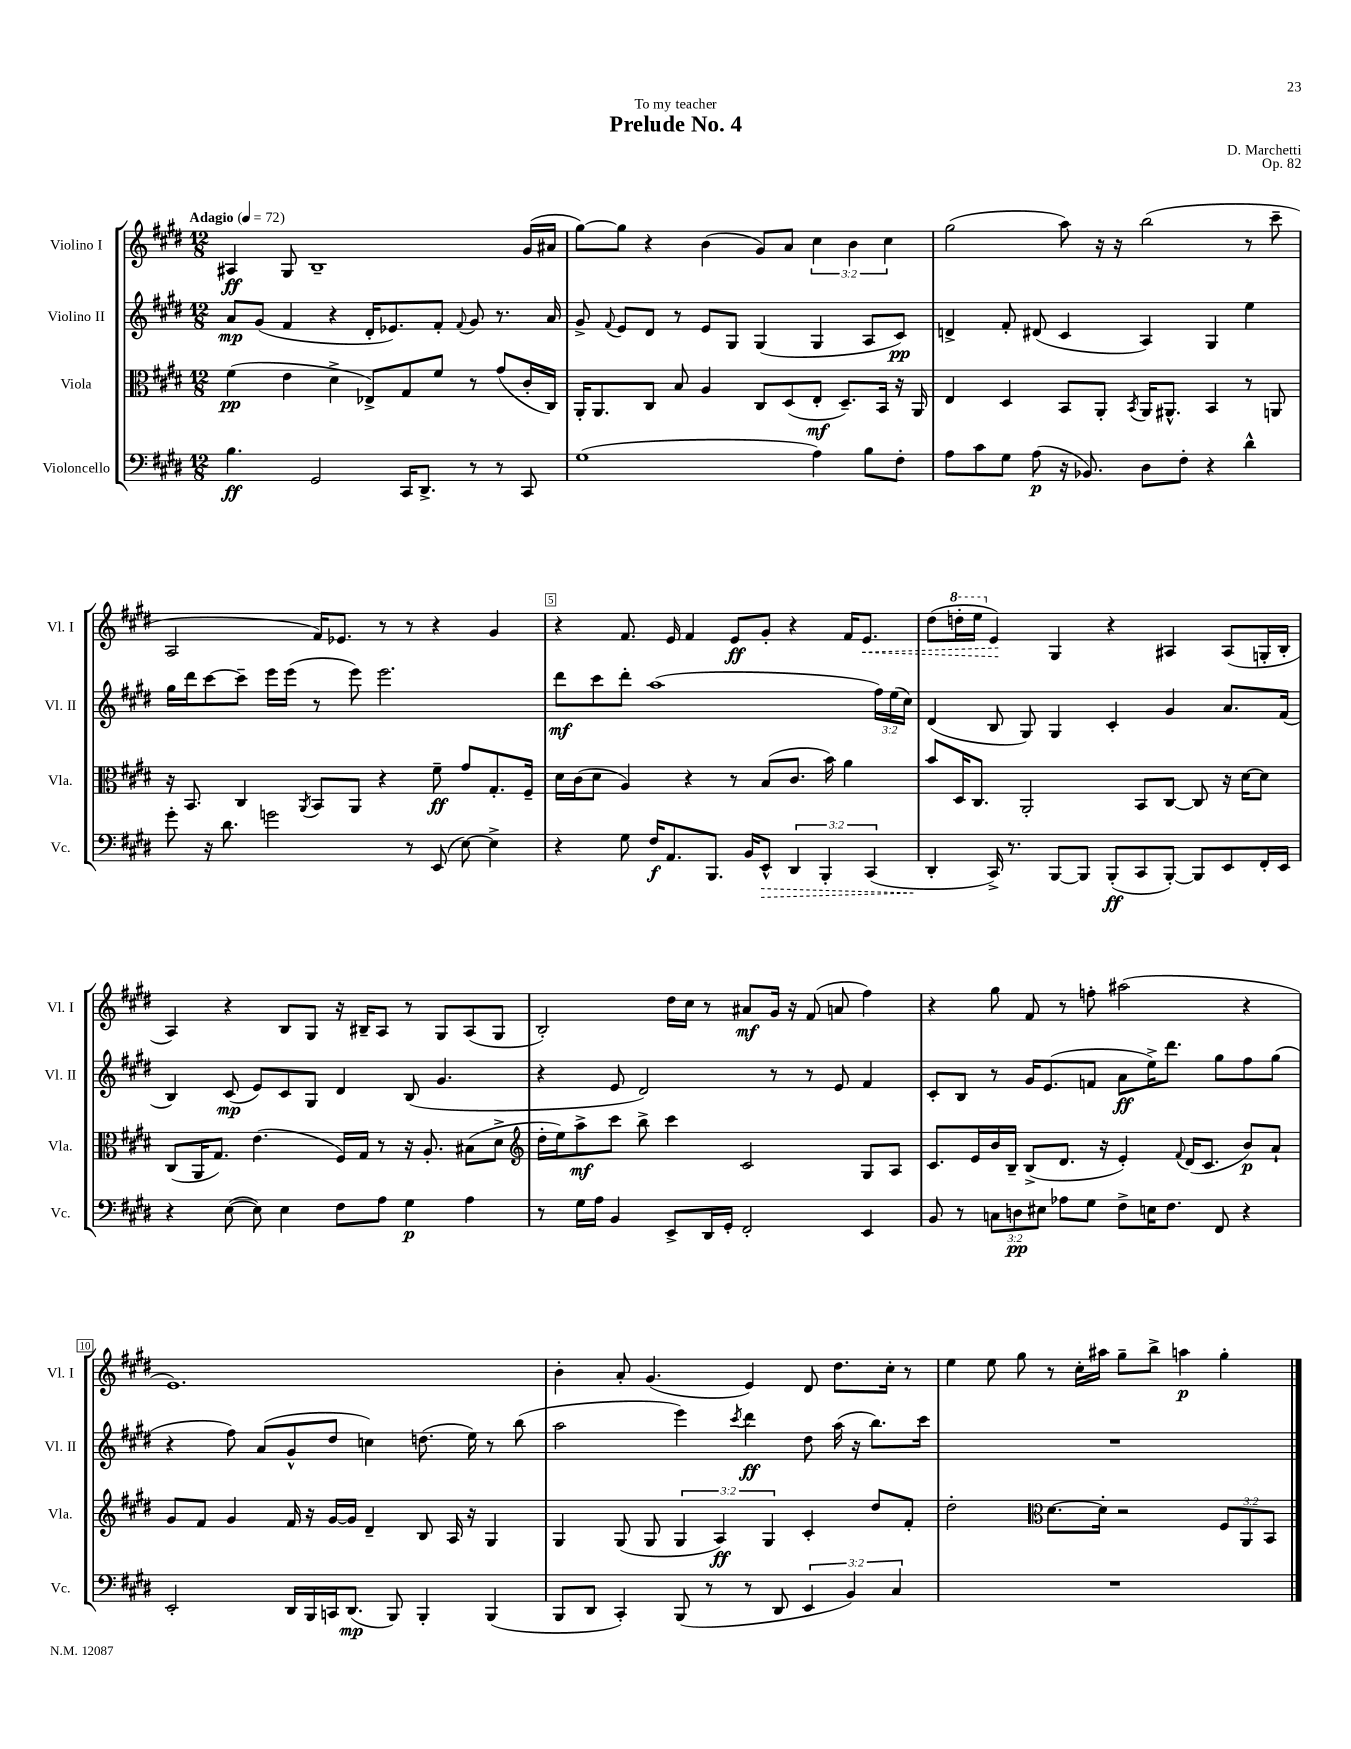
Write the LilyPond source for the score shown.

\header { title = "Prelude No. 4" composer = "D. Marchetti" dedication = "To my teacher" opus = "Op. 82" }
<<
\new StaffGroup <<
\new Staff = "s0" \with { instrumentName = "Violino I" shortInstrumentName = "Vl. I" } {
    \clef treble \key e \major \numericTimeSignature \time 12/8 \override Staff.TupletNumber.text = #tuplet-number::calc-fraction-text \tempo "Adagio" 4 = 72
    \autoBeamOff ais4\ff gis8 b1-- gis'16[( ais'16] |
    gis''8[~) gis''8] r4 b'4( gis'8[) a'8] \tuplet 3/2 { cis''4 b'4 cis''4 } |
    gis''2( a''8) r16 r16 b''2( r8 cis'''8-- |
    a2 fis'16[) ees'8.] r8 r8 r4 gis'4 |
    r4 fis'8. e'16 fis'4 e'8[\ff gis'8]-. r4 fis'16[ \once \override Hairpin.style = #'dashed-line e'8.]\< |
    dis''8[( \ottava #1 d'''16-. e'''16] \ottava #0 e'4\!) gis4 r4 ais4 ais8[( g16-. b16]-. |
    a4) r4 b8[ gis8] r16 bis16[-- a8] r8 gis8[ a8( gis8] |
    b2-.) dis''16[ cis''16] r8 ais'8[\mf gis'16] r16 fis'8( a'8 fis''4) |
    r4 gis''8 fis'8 r8 f''8-. ais''2( r4 |
    e'1.) |
    b'4-. a'8-. gis'4.( e'4) dis'8 dis''8.[ cis''16]-. r8 |
    e''4 e''8 gis''8 r8 cis''16[-. ais''16] gis''8[-- b''8]-> a''4\p gis''4-. \bar "|." |
}
\new Staff = "s1" \with { instrumentName = "Violino II" shortInstrumentName = "Vl. II" } {
    \clef treble \key e \major \numericTimeSignature \time 12/8 \override Staff.TupletNumber.text = #tuplet-number::calc-fraction-text
    \autoBeamOff a'8[\mp gis'8]( fis'4 r4 dis'16[-. ees'8.) fis'8]-. \appoggiatura { fis'8 } gis'8 r8. a'16 |
    gis'8-> \appoggiatura { fis'8 } e'8[ dis'8] r8 e'8[ gis8] gis4( gis4 a8[ cis'8]\pp) |
    d'4-> fis'8-. dis'8( cis'4 a4) gis4 e''4 |
    gis''16[ dis'''16 cis'''8~ cis'''8]-- e'''16[ e'''16]( r8 e'''8) e'''2. |
    dis'''8[\mf cis'''8 dis'''8]-. a''1( \tuplet 3/2 { fis''16[) e''16( cis''16]) } |
    dis'4( b8 gis8) gis4 cis'4-. gis'4 a'8.[ fis'16]( |
    b4) cis'8\mp( e'8[) cis'8 gis8] dis'4 b8( gis'4. |
    r4 e'8 dis'2) r8 r8 e'8 fis'4 |
    cis'8[-. b8] r8 gis'16[ e'8.( f'8] a'8[\ff e''16->) dis'''8.] gis''8[ fis''8 gis''8]( |
    r4 fis''8) a'8[( gis'8-^ dis''8] c''4) d''8.( e''16) r8 b''8( |
    a''2 e'''4) \acciaccatura { cis'''8 } dis'''4\ff dis''8 a''16( r16 b''8.[) cis'''16] |
    R1. \bar "|." |
}
\new Staff = "s2" \with { instrumentName = "Viola" shortInstrumentName = "Vla." } {
    \clef alto \key e \major \numericTimeSignature \time 12/8 \override Staff.TupletNumber.text = #tuplet-number::calc-fraction-text
    \autoBeamOff fis'4\pp( e'4 dis'4-> ees8[->) gis8 fis'8] r8 gis'8[( cis'16-. cis16]) |
    a,16[-. a,8. cis8] b8 a4 cis8[ dis8( e8]-.\mf dis8.[--) b,16] r16 a,16 |
    e4 dis4 b,8[ a,8]-. \acciaccatura { b,8 } a,16[ ais,8.]-^ b,4 r8 a,8 |
    r16 b,8. cis4 \acciaccatura { a,8 } b,8[ a,8] r4 fis'8--\ff gis'8[ gis8.-. fis16]-- |
    dis'16[ cis'16( dis'8] a4) r4 r8 b8[( cis'8.] b'16) a'4 |
    b'8[ dis16 cis8.] a,2-. b,8[ cis8]~ cis8 r16 dis'16[~ dis'8] |
    cis8[( a,16 gis8.]) e'4.( fis16[) gis16] r8 r16 a8.-. bis8[( dis'8]-> |
    \clef treble dis''16[-. e''16) a''8->\mf cis'''8] b''8-> cis'''4 cis'2 gis8[ a8] |
    cis'8.[ e'16 b'16 b16]-- b8[->( dis'8.] r16 e'4-.) \appoggiatura { fis'8 } dis'16[( cis'8.] b'8[\p) a'8]-! |
    gis'8[ fis'8] gis'4 fis'16 r16 gis'16[~ gis'16] dis'4-- b8 a16 r16 gis4 |
    gis4 gis8( gis8 \tuplet 3/2 { gis4 a4\ff) gis4 } cis'4-. dis''8[ fis'8]-. |
    dis''2-. \clef alto dis'8.[~ dis'16]-. r2 \tuplet 3/2 { fis8[ a,8 b,8] } \bar "|." |
}
\new Staff = "s3" \with { instrumentName = "Violoncello" shortInstrumentName = "Vc." } {
    \clef bass \key e \major \numericTimeSignature \time 12/8 \override Staff.TupletNumber.text = #tuplet-number::calc-fraction-text
    \autoBeamOff b4.\ff gis,2 cis,16[ dis,8.]-> r8 r8 cis,8 |
    gis1( a4) b8[ fis8]-. |
    a8[ cis'8 gis8] a8\p( r16 bes,8.) dis8[ fis8]-. r4 dis'4-^ |
    gis'8-. r16 dis'8. g'2 r8 e,8( e8~) e4-> |
    r4 gis8 fis16[\f a,8. b,,8.] b,16[ \once \override Hairpin.style = #'dashed-line e,8]-^\> \tuplet 3/2 { dis,4 b,,4-. cis,4( } |
    dis,4-.\! cis,16->) r8. b,,8[~ b,,8] b,,8[-.\ff( cis,8 b,,8]~-.) b,,8[ e,8 fis,16-. e,16] |
    r4 e8~( e8) e4 fis8[ a8] gis4\p a4 |
    r8 gis16[ a16] b,4 e,8[-> dis,16 gis,16]-. fis,2-. e,4 |
    b,8 r8 \tuplet 3/2 { c8[ d8\pp eis8] } aes8[ gis8] fis8[-> e16 fis8.] fis,8 r4 |
    e,2-. dis,16[ b,,16 c,16 dis,8.]\mp( b,,8) b,,4-. b,,4( |
    b,,8[ dis,8] cis,4-.) b,,8( r8 r8 dis,8 \tuplet 3/2 { e,4 b,4) cis4 } |
    R1. \bar "|." |
}
>>
>>
\layout { \context { \Score \override BarNumber.break-visibility = ##(#f #t #t) barNumberVisibility = #(every-nth-bar-number-visible 5) \override BarNumber.stencil = #(make-stencil-boxer 0.1 0.3 ly:text-interface::print) } }
